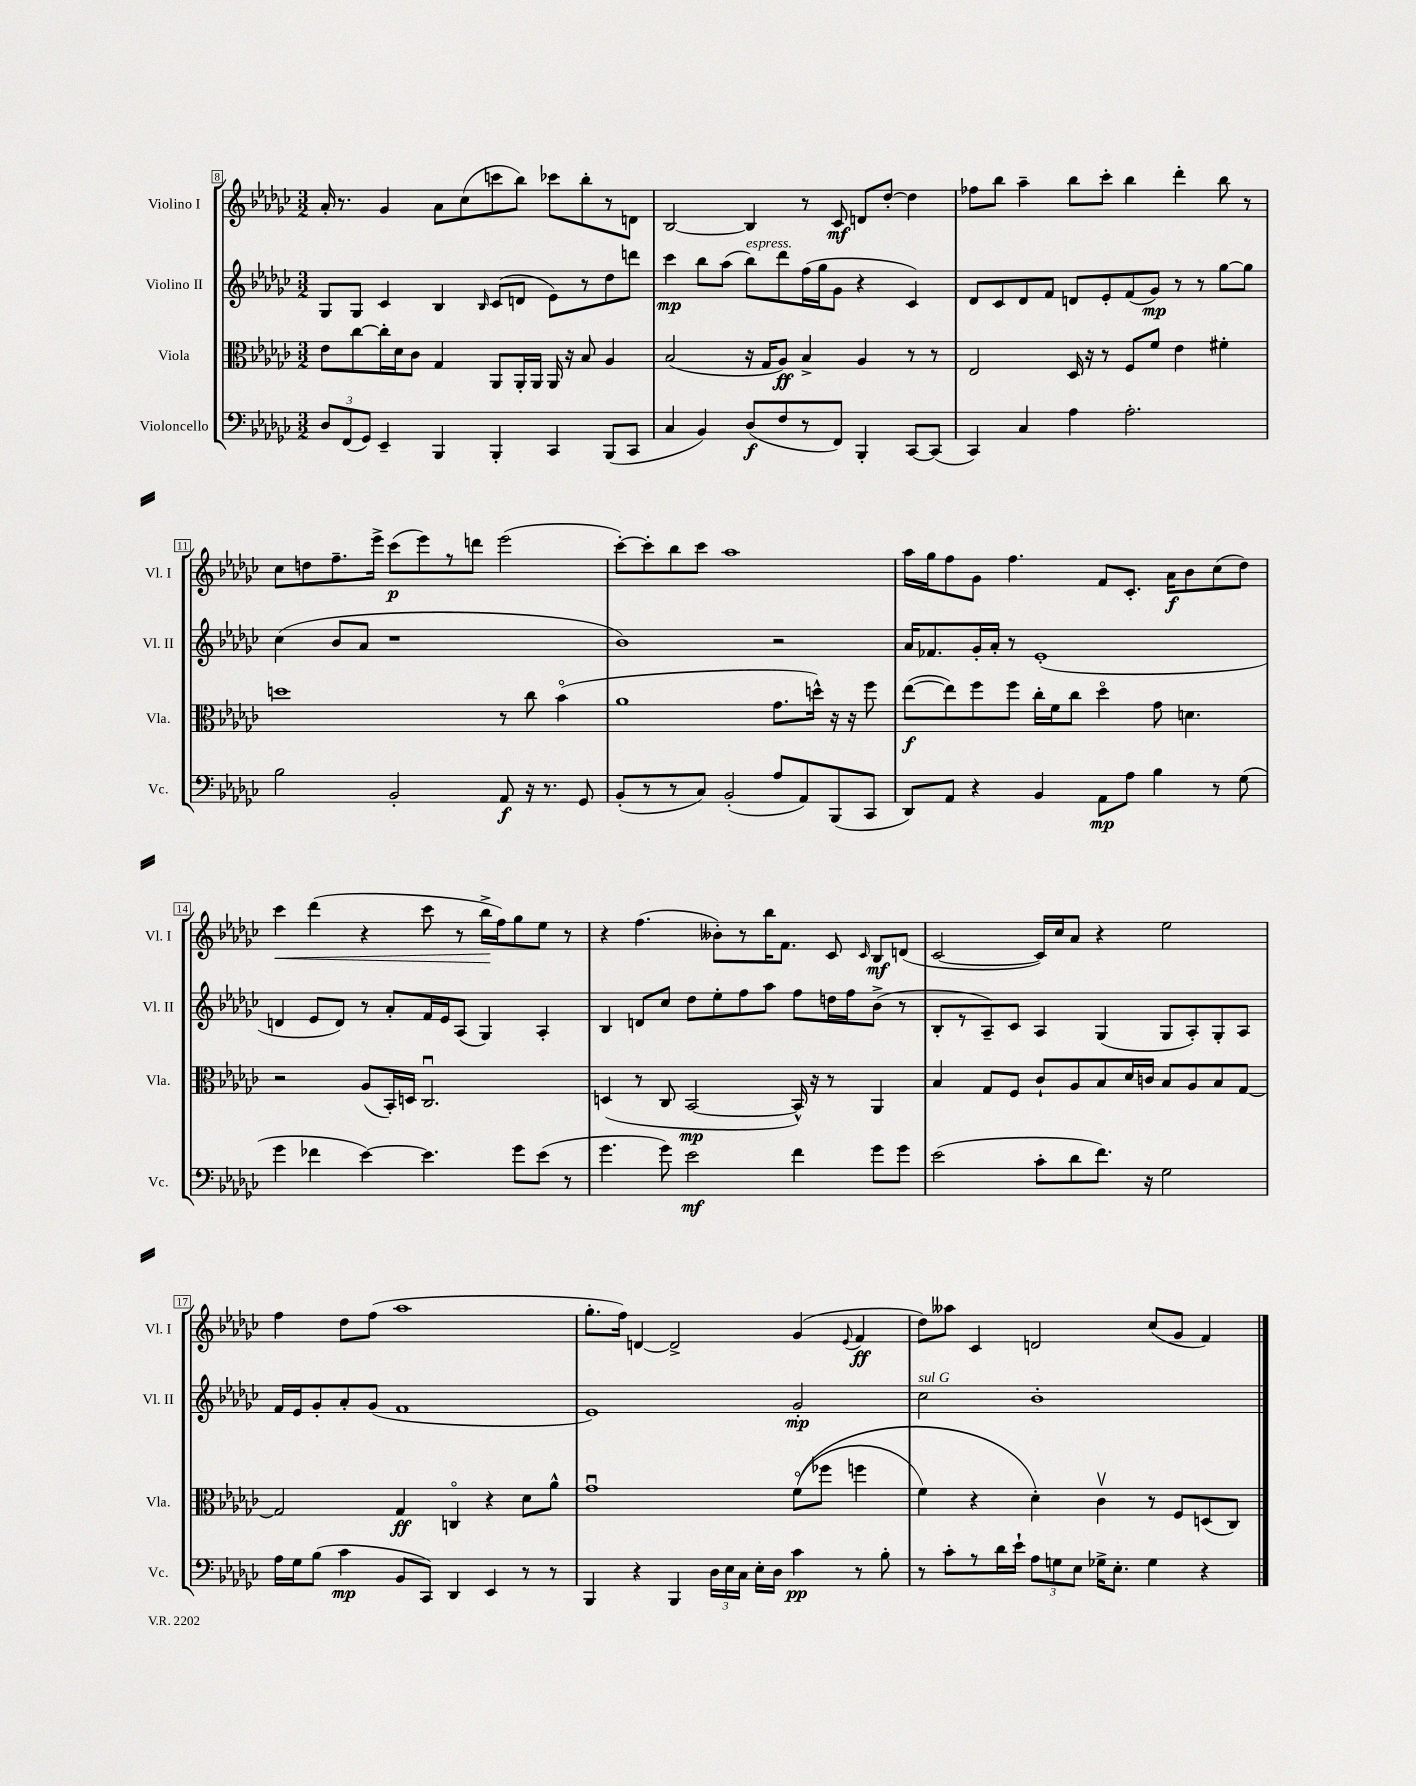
<<
\new StaffGroup <<
\new Staff = "s0" \with { instrumentName = "Violino I" shortInstrumentName = "Vl. I" } {
    \clef treble \key ges \major \numericTimeSignature \time 3/2
    \autoBeamOff aes'16-. r8. ges'4 aes'8[ ces''8( c'''8 bes''8]) ces'''8[ bes''8-. r8 d'8] |
    bes2~ bes4 r8 ces'8\mf d'8[ des''8]~-. des''4 |
    fes''8[ bes''8] aes''4-- bes''8[ ces'''8]-. bes''4 des'''4-. bes''8 r8 |
    ces''8[ d''8 f''8.-- ees'''16]-> ces'''8[\p( ees'''8) r8 d'''8] ees'''2( |
    ces'''8[~-.) ces'''8-. bes''8 ces'''8] aes''1 |
    aes''16[ ges''16 f''8 ges'8] f''4. f'8[ ces'8.]-. aes'16[\f bes'8 ces''8( des''8]) |
    ces'''4\< des'''4( r4 ces'''8 r8 bes''16[->\! f''16) ges''8 ees''8] r8 |
    r4 f''4.( beses'8[-.) r8 bes''16 f'8.] ces'8 \grace { ces'16 } bes8[\mf d'8]( |
    ces'2~ ces'16[) ces''16 aes'8] r4 ees''2 |
    f''4 des''8[ f''8]( aes''1 |
    ges''8.[-. f''16]) d'4~ d'2-> ges'4( \appoggiatura { ees'8 } f'4\ff |
    des''8[) aeses''8] ces'4 d'2 ces''8[( ges'8] f'4) \bar "|." |
}
\new Staff = "s1" \with { instrumentName = "Violino II" shortInstrumentName = "Vl. II" } {
    \clef treble \key ges \major \numericTimeSignature \time 3/2
    \autoBeamOff ges8[ ges8] ces'4 bes4 \grace { bes16 } ces'8[( d'8] ees'8[) r8 des''8 d'''8] |
    ces'''4\mp bes''8[ aes''8]( bes''8[^\markup { \italic "espress." }) des'''8 f''16( ges''16 ges'8] r4 ces'4) |
    des'8[ ces'8 des'8 f'8] d'8[ ees'8-. f'8( ges'8]\mp) r8 r8 ges''8[~ ges''8] |
    ces''4( bes'8[ aes'8] r1 |
    bes'1) r2 |
    aes'16[ fes'8. ges'16-. aes'16]-. r8 ees'1-.( |
    d'4 ees'8[ d'8]) r8 aes'8[-. f'16 ees'16 aes8]( ges4) aes4-. |
    bes4 d'8[ ces''8] des''8[ ees''8-. f''8 aes''8] f''8[ d''16 f''16 bes'8]->( r8 |
    bes8[-. r8 aes8--) ces'8] aes4 ges4( ges8[ aes8-.) ges8-. aes8] |
    f'16[ ees'16 ges'8-. aes'8-. ges'8]( f'1 |
    ees'1) ges'2-.\mp |
    ces''2^\markup { \italic "sul G" } bes'1-. \bar "|." |
}
\new Staff = "s2" \with { instrumentName = "Viola" shortInstrumentName = "Vla." } {
    \clef alto \key ges \major \numericTimeSignature \time 3/2
    \autoBeamOff ees'8[ ces''8~ ces''16-. des'16 ces'8] ges4 aes,8[ aes,16-. aes,16] aes,16 r16 bes8 aes4 |
    bes2( r16 ges16[ aes8]\ff) bes4-> aes4 r8 r8 |
    ees2 des16 r16 r8 f8[ f'8] ees'4 fis'4-. |
    d''1 r8 ces''8 bes'4\flageolet( |
    aes'1 ges'8.[ d''16]-^) r16 r16 f''8 |
    ees''8[~\f( ees''8) f''8 f''8] ces''16[-. f'16 ces''8] des''4\flageolet ges'8 d'4. |
    r2 aes8[( bes,16-.) d16] ces2.\downbow |
    d4( r8 ces8 bes,2~\mp bes,16-^) r16 r8 aes,4 |
    bes4 ges8[ f8] ces'8[-! aes8 bes8 des'16 c'16] bes8[ aes8 bes8 ges8]~ |
    ges2 ges4\ff c4\flageolet r4 des'8[ aes'8]-^ |
    ges'1\downbow f'8[\flageolet(\( fes''8] f''4 |
    f'4) r4 des'4-.\) ces'4\upbow r8 f8[ d8( ces8]) \bar "|." |
}
\new Staff = "s3" \with { instrumentName = "Violoncello" shortInstrumentName = "Vc." } {
    \clef bass \key ges \major \numericTimeSignature \time 3/2
    \autoBeamOff \tuplet 3/2 { des8[ f,8( ges,8]) } ees,4-- bes,,4 bes,,4-. ces,4 bes,,8[( ces,8] |
    ces4 bes,4) des8[\f( f8 r8 f,8]) bes,,4-. ces,8[~ ces,8]( |
    ces,4) ces4 aes4 aes2.-. |
    bes2 bes,2-. aes,8\f r16 r8. ges,8 |
    bes,8[-.( r8 r8 ces8]) bes,2-.( aes8[ aes,8) bes,,8( ces,8] |
    des,8[) aes,8] r4 bes,4 aes,8[\mp aes8] bes4 r8 ges8( |
    ges'4 fes'4 ees'4~) ees'4. ges'8[ ees'8]( r8 |
    ges'4. ges'8) ees'2\mf f'4 ges'8[ ges'8] |
    ees'2( ces'8[-. des'8 f'8.]) r16 ges2 |
    aes16[ ges16 bes8]( ces'4\mp bes,8[ ces,8]) des,4 ees,4 r8 r8 |
    bes,,4 r4 bes,,4 \tuplet 3/2 { des16[ ees16 ces16] } ees16[-. des16] ces'4\pp r8 bes8-. |
    r8 ces'8[-. r8 des'16 ees'16]-! \tuplet 3/2 { aes8[ g8 ees8] } ges16[-> ees8.]-. ges4 r4 \bar "|." |
}
>>
>>
\layout { \context { \Score currentBarNumber = #8 \override BarNumber.stencil = #(make-stencil-boxer 0.1 0.3 ly:text-interface::print) } }
